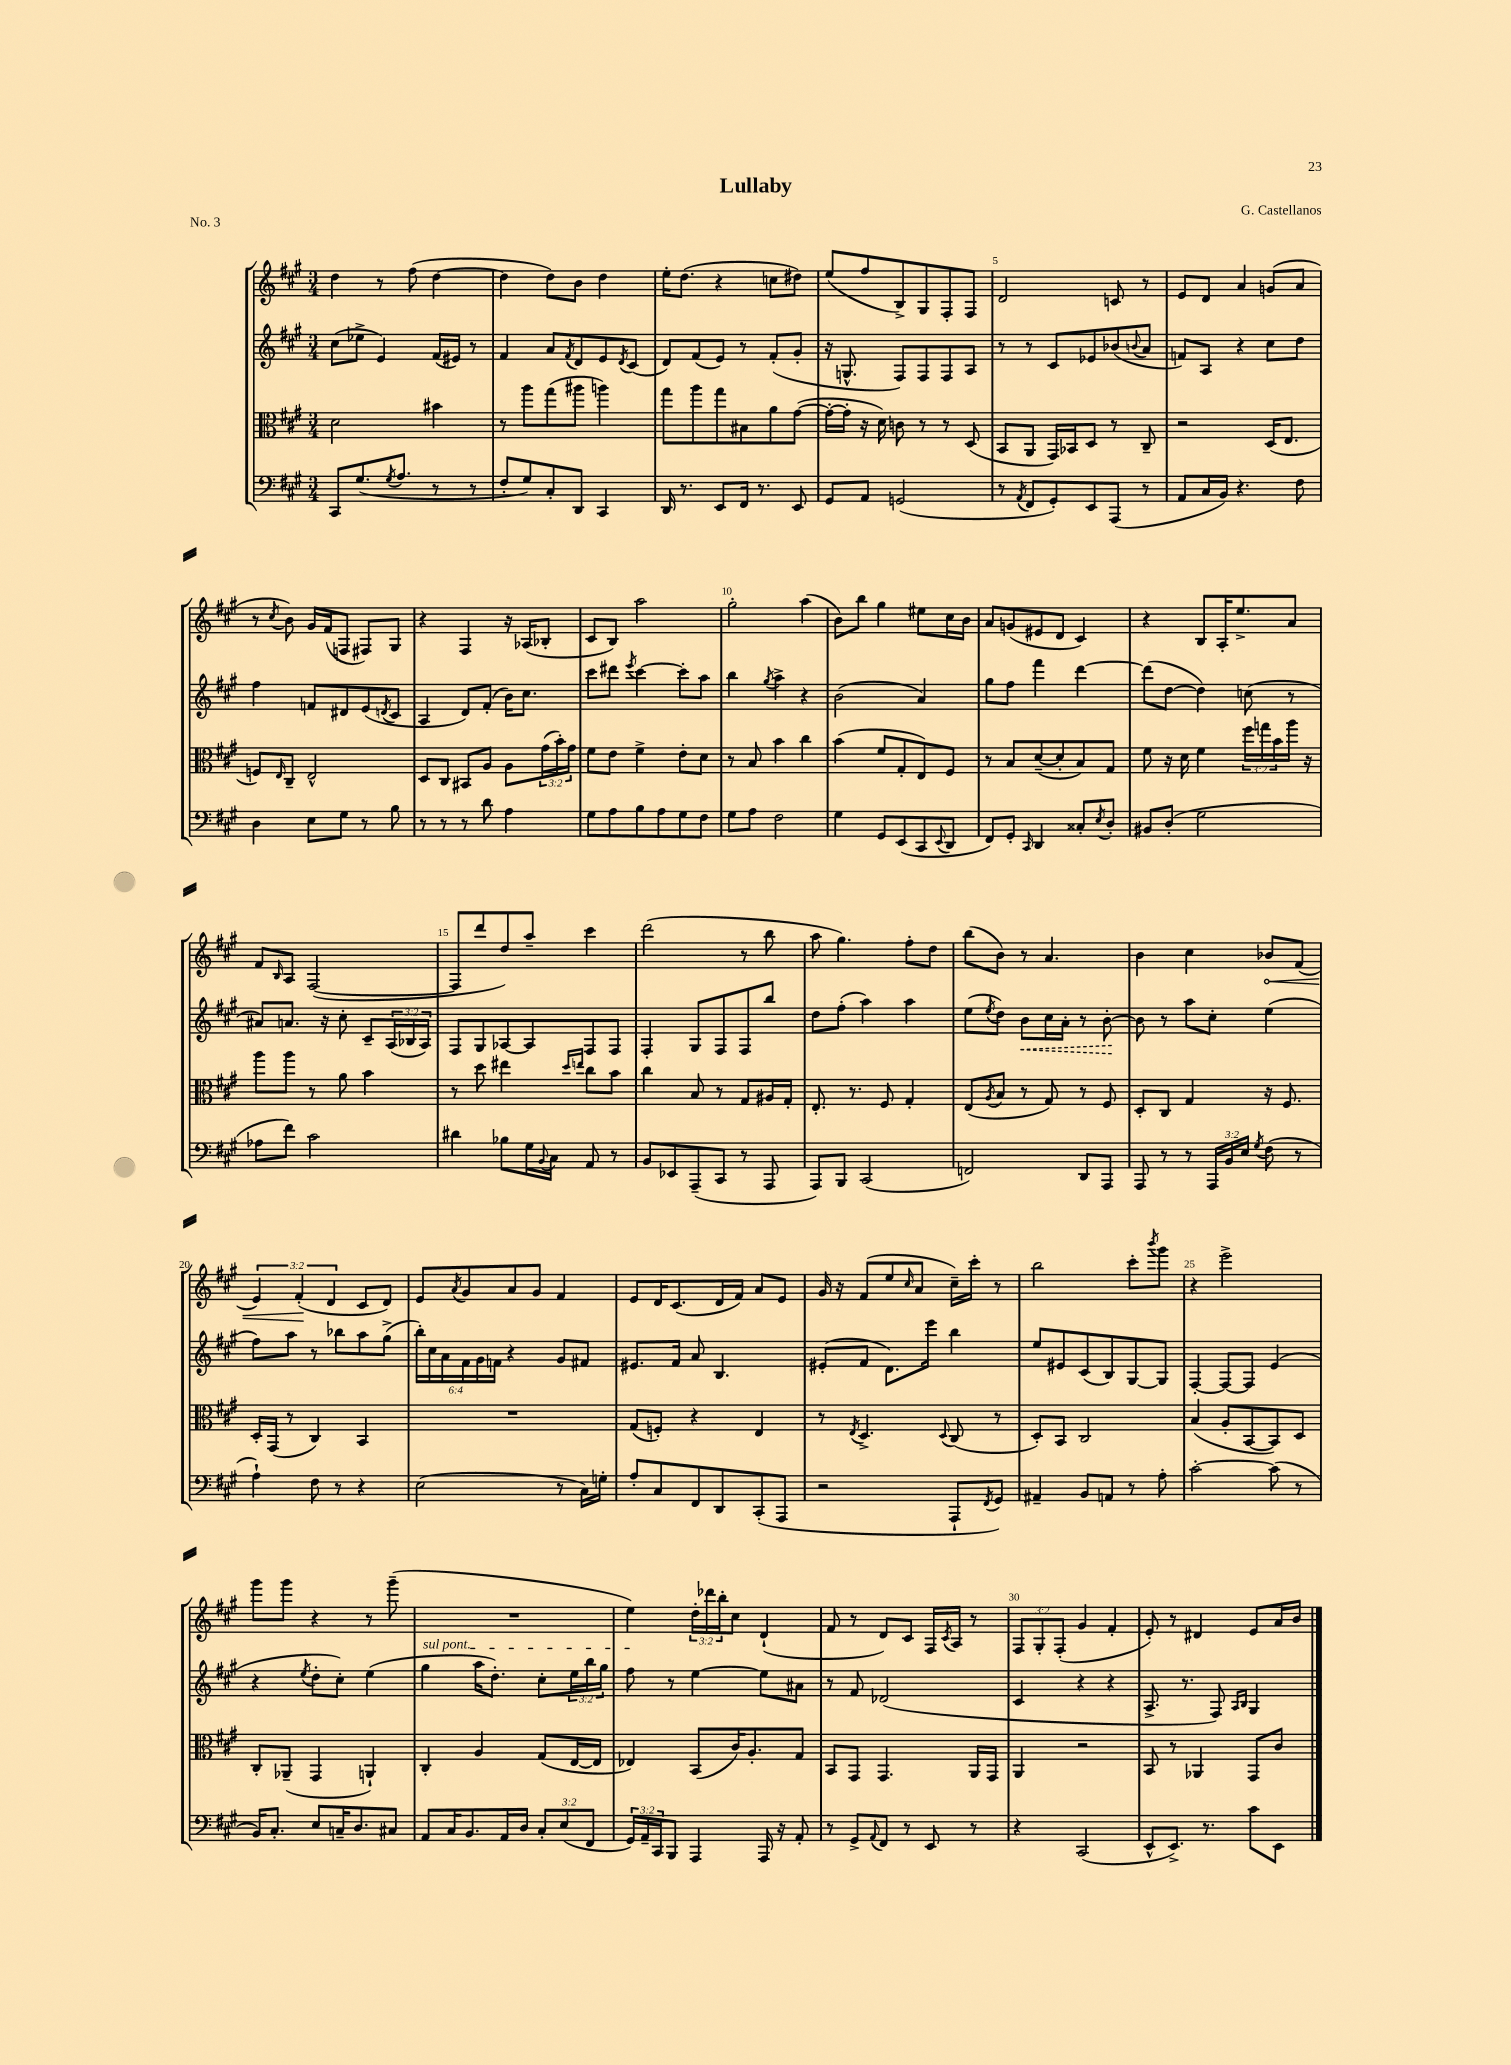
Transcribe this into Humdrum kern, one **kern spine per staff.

**kern	**kern	**kern	**kern
*staff4	*staff3	*staff2	*staff1
*clefF4	*clefC3	*clefG2	*clefG2
*k[f#c#g#]	*k[f#c#g#]	*k[f#c#g#]	*k[f#c#g#]
*M3/4	*M3/4	*M3/4	*M3/4
8CC#/L	2d\	(8cc#\L	4dd\
(8.G#/	.	8ee-^\J	.
.	.	4e/)	8r
8qG#/	.	.	.
8.A/J	.	.	.
.	.	.	(8ff#\
8r	4b#\	(16f#/LL	[4dd\
.	.	16e#/JJ)	.
8r	.	8r	.
=	=	=	=
8F#'/L	8r	4f#/	4dd\]
8G#/)	8aa\L	.	.
8C#'/	(8gg#\	8a/L	8dd\L)
.	.	8qf#/	.
8DD/J	8aa#\J	8d/	8b\J
4CC#/	4aa\)	8e/	4dd\
.	.	8qd/	.
.	.	(8c#/J	.
=	=	=	=
16DD/	8gg#\L	8d/L)	16ee'\LK
8.r	.	.	(8.dd\J
.	8aa\	(8f#/	.
8EE/L	8gg#\	8e/J)	4r
16FF#/Jk	8B#\	8r	.
8.r	.	.	.
.	8a\	(8f#'/L	8cc\L
8EE/	([8g#\J	8g#'/J	8dd#\J)
=	=	=	=
8GG#/L	16g#'\_LL	16r	(8ee/L
.	16g#'\]JJ	8.G^^/	.
8AA/J	16r	.	8ff#/
.	16d\)	.	.
(2GG/	8c\	8F#/L)	8B^/)
.	8r	8F#/	8G#/
.	8r	8F#/	8F#'/
.	(8D/	8A/J	8F#/J
=	=	=	=
8r	8BB/L	8r	2d/
8qAA/	.	.	.
8FF#/L	8AA/J	8r	.
8GG#'/)	16GG#/LL)	8c#/L	.
.	16BB-/J	.	.
8EE/	8D/J	8e-/	.
(8AAA/J	8r	(8b-/	8c/
.	.	8qqb/	.
8r	8C#~/	8a/J	8r
=	=	=	=
8AA/L	2r	8f/L)	8e/L
16C#/L	.	8A/J	8d/J
16BB/JJ)	.	.	.
4.r	.	4r	4a/
.	(16D/LK	8cc#\L	(8g/L
.	8.E/J	.	.
8F#\	.	8dd\J	8a/J
=	=	=	=
4D\	8F/L)	4ff#\	8r
.	16qqE/	.	8qcc#/
.	8C#~/J	.	8b\)
8E\L	2E^^/	8f/L	16g#/LL
.	.	.	(16f#/J
8G#\J	.	8d#/	8F/J
8r	.	(8e/	8F#/L)
.	.	8qd/	.
8B\	.	8c#/J	8G#/J
=	=	=	=
8r	8D/L	4A/	4r
8r	8C#/J	.	.
8r	8BB#/L	8d/L)	4F#/
8d\	8A/J	(8f#'/J	.
4A\	8A\L	16b\LK)	16r
.	.	8.cc#\J	(16A-/LK
.	(24g#\L	.	8B-'/J
.	24b'\)	.	.
.	24g#\JJ	.	.
=	=	=	=
8G#\L	8f#\L	8ccc#\L	8c#/L
8A\	8e\J	8ddd#\J	8B/J)
.	.	8qeee/	.
8B\	4f#^\	[4ccc#\	2aa\
8A\	.	.	.
8G#\	8e'\L	8ccc#'\]L	.
8F#\J	8d\J	8aa\J	.
=	=	=	=
8G#\L	8r	4bb\	2gg#'\
8A\J	8B/	.	.
.	.	8qgg#/	.
2F#\	4b\	4aa^\	.
.	4cc#\	4r	(4aa\
=	=	=	=
4G#\	(4b\	(2b\	8b\L)
.	.	.	8bb\J
8GG#/L	8f#/L	.	4gg#\
(8EE/	8G#'/	.	.
8CC#/	8E/)	4a/)	8ee#\L
8qqEE/	.	.	.
8DD/J	8F#/J	.	16cc#\L
.	.	.	16b\JJ
=	=	=	=
8FF#/L)	8r	8gg#\L	8a/L
8GG#'/J	8B/L	8ff#\J	(8g/
16qqCC#/	.	.	.
4DD/	([8d~/	4fff#\	8e#/
.	8d'/]	.	8d/J
8C##'/L	8B/)	[4ddd\	4c#/)
8qE/	.	.	.
8D'/J	8G#/J	.	.
=	=	=	=
8BB#/L	8f#\	(8ddd\]L	4r
(8D'/J	16r	[8dd\J	.
.	16d\	.	.
2G#\	4f#\	4dd\])	8B/L
.	.	.	16A'/K
.	.	.	8.ee^/
.	24ff#\LL	(8cc\	.
.	24gg\	.	.
.	24b\	.	.
.	16aa\JJ	8r	8a/J
.	16r	.	.
=	=	=	=
8A-\L	8aa\L	8a#/L)	8f#/L
.	.	.	16qqB/
8f#\J)	8aa\J	8.a/J	8A/J
2c#\	8r	.	([2F#/
.	.	16r	.
.	8a\	8cc#'\	.
.	4b\	8c#~/L	.
.	.	(24A/L	.
.	.	24B-/	.
.	.	24A/JJ)	.
=	=	=	=
4d#\	8r	8F#/L	8F#/]L
.	8dd\	8G#/	8ddd/
8B-\L	4ee#\	[8A-/	8dd/)
16G#\L	.	8A-/]	8aa~/J
8qqBB/	.	.	.
16C#\JJ	.	.	.
.	16qqdd/LL	.	.
.	16qqee/JJ	.	.
8AA/	8cc#\L	8F#/	4ccc#\
8r	8b\J	8F#/J	.
=	=	=	=
8BB/L	4cc#\	4F#'/	(2ddd\
8EE-/	.	.	.
(8AAA~/	8B/	8G#/L	.
8CC#/J	8r	8F#/	.
8r	8G#/L	8F#/	8r
8AAA/	16A#/L	8bb/J	8bb\
.	16G#'/JJ	.	.
=	=	=	=
8AAA/L)	8.E'/	8dd\L	8aa\
8BBB/J	.	(8ff#'\J	4.gg#\)
.	8.r	.	.
(2CC#/	.	4aa\)	.
.	8F#/	.	.
.	4G#'/	4aa\	8ff#'\L
.	.	.	8dd\J
=	=	=	=
2FF/)	(8E/L	(8ee\L	(8bb\L
.	8qA/	8qee/	.
.	8B/J	8dd\J)	8b\J)
.	8r	8b\L	8r
.	8G#/)	16cc#\L	4.a/
.	.	16a'\JJ	.
8DD/L	8r	8r	.
8AAA/J	8F#/	[8b'\	.
=	=	=	=
8AAA/	8D'/L	8b\]	4b\
8r	8C#/J	8r	.
8r	4G#/	8aa\L	4cc#\
24AAA/LL	.	8cc#'\J	.
24BB/	.	.	.
24E/JJ	.	.	.
8qG#/	.	.	.
(8F#\	16r	(4ee\	8b-/L
.	8.F#/	.	.
8r	.	.	(8f#/J
=	=	=	=
4A`\)	16D'/LL	8ff#\L)	6e/)
.	(16GG#/JJ	.	.
.	8r	8aa\J	.
.	.	.	(6f#'/
8F#\	4C#/)	8r	.
.	.	.	6d/
8r	.	8bb-\L	.
4r	4BB/	8aa\	8c#/L
.	.	(8gg#^\J	8d/J)
=	=	=	=
(2E\	2.r	24bb'\LL)	8e/L
.	.	24cc#\	.
.	.	24a\	.
.	.	.	8qa/
.	.	24f#\	8g#/
.	.	24g#\	.
.	.	24f\JJ	.
.	.	4r	8a/
.	.	.	8g#/J
8r	.	8g#/L	4f#/
16C#\LL)	.	8f#/J	.
16G'\JJ	.	.	.
=	=	=	=
8A'/L	(8G#/L	8.e#/L	8e/L
8C#/	8F'/J)	.	16d/K
.	.	16f#/Jk	(8.c#/
8FF#/	4r	8a/	.
8DD/	.	4.B/	16d/L
.	.	.	16f#/JJ)
(8CC#'/	4E/	.	8a/L
8AAA/J	.	.	8e/J
=	=	=	=
2r	8r	(8e#'/L	16g#/
.	.	.	16r
.	8qE/	.	.
.	4.D^/	8f#/J	(8f#/L
.	.	8.d\L)	8ee/
.	.	.	16qqcc#/
.	.	.	8a/J
.	.	16eee\Jk	.
.	8qqD/	.	.
8AAA`/L	(8C#/	4bb\	16cc#~\LL)
.	.	.	16ccc#'\JJ
8qFF#/	.	.	.
8GG#/J)	8r	.	8r
=	=	=	=
4AA#~/	8D'/L)	8ee/L	2bb\
.	8BB/J	8e#/	.
8BB/L	2C#/	(8c#/	.
8AA/J	.	8B/)	.
8r	.	[8G#/	8ccc#'\L
.	.	.	8qbbb/
8A'\	.	8G#/]J	8ggg#\J
=	=	=	=
[2c#'\	(4B/	[4F#'/	4r
.	8A'/L	8F#/_L	2eee^\
.	[8BB/	8F#/]J	.
(8c#\]	8BB/])	(4e/	.
8r	8D/J	.	.
=	=	=	=
16BB/LK)	8C#'/L	4r	8ggg#\L
8.C#'/J	.	.	.
.	(8AA-~/J	.	8ggg#\J
.	.	8qee/	.
8E/L	4GG#/	8dd'\L	4r
16C~/K	.	8cc#'\J)	.
8.D/	.	.	.
.	4AA`/)	(4ee\	8r
8C#/J	.	.	(8ggg#~\
=	=	=	=
8AA/L	4C#'/	4gg#\	2.r
16C#/K	.	.	.
8.BB/	.	.	.
.	4A/	16aa\LK	.
.	.	8.dd'\J)	.
16AA/L	.	.	.
16D/JJ	.	.	.
12C#'/L	(8G#/L	8cc#'\L	.
(12E/	.	.	.
.	[16E/L	24ee\L	.
12FF#/J	.	24bb\	.
.	16E/]JJ	.	.
.	.	24gg#\JJ	.
=	=	=	=
24GG#/LL)	4E-/)	8ff#\	4ee\)
24AA~/	.	.	.
24CC#/J	.	.	.
8BBB/J	.	8r	.
4AAA/	(8BB/L	[4ee\	24dd'\LL
.	.	.	24ddd-\
.	.	.	24bb'\J
.	16c#/K)	.	8cc#\J
.	8.A'/	.	.
16AAA/	.	8ee\]L	(4d`/
16r	.	.	.
8AA'/	8G#/J	8a#\J	.
=	=	=	=
8r	8BB/L	8r	8f#/
8GG#^/L	8GG#/J	8f#/	8r
8qqAA/	.	.	.
8FF#/J	4.GG#/	(2d-/	8d/L)
8r	.	.	8c#/J
8EE/	.	.	16F#/LL
.	.	.	8qc#/
.	.	.	16A/JJ
8r	16AA/LL	.	8r
.	16GG#/JJ	.	.
=	=	=	=
4r	4AA/	4c#/	12F#/L
.	.	.	12G#'/
.	.	.	(12F#'/J
(2CC#/	2r	4r	4g#/
.	.	4r	4f#'/
=	=	=	=
8EE^^/L	8BB/	8.A^/	8e'/)
8.EE^/J)	8r	.	8r
.	.	8.r	.
.	4AA-/	.	4d#/
8.r	.	.	.
.	.	8F#/)	.
.	.	16qqA/LL	.
.	.	16qqB/JJ	.
8c#\L	8GG#/L	4G#/	8e/L
8EE\J	8c#/J	.	16a/L
.	.	.	16b/JJ
==	==	==	==
*-	*-	*-	*-
